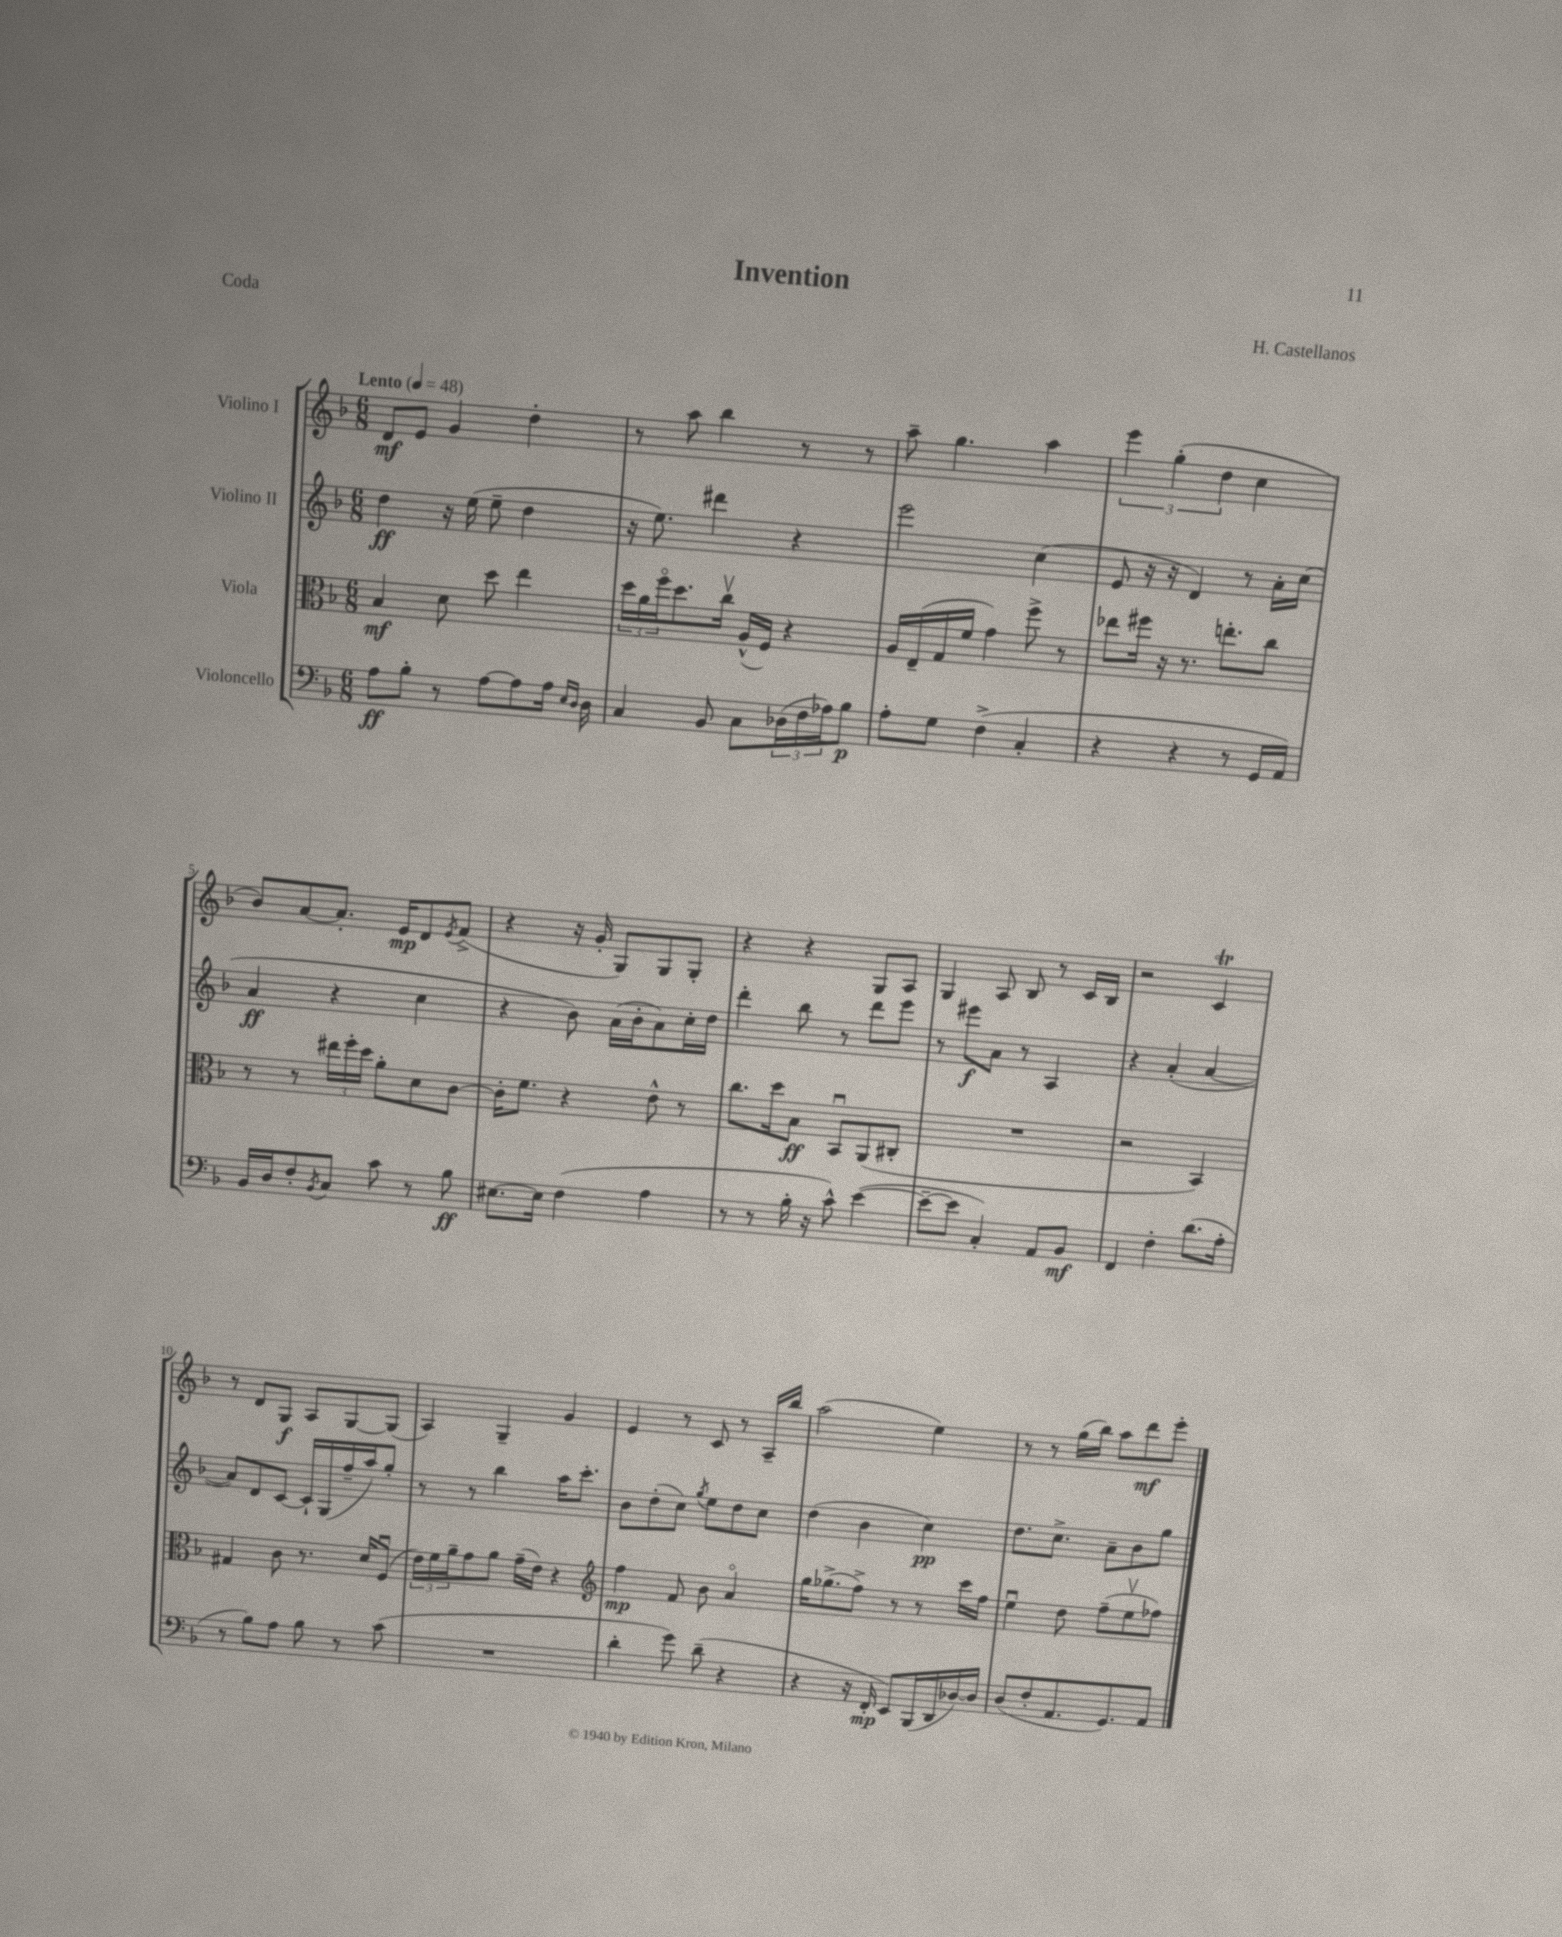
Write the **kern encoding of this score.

**kern	**dynam	**kern	**dynam	**kern	**dynam	**kern	**dynam
*part4	*part4	*part3	*part3	*part2	*part2	*part1	*part1
*staff4	*staff4	*staff3	*staff3	*staff2	*staff2	*staff1	*staff1
*I"Violoncello	*	*I"Viola	*	*I"Violino II	*	*I"Violino I	*
*clefF4	*	*clefC3	*	*clefG2	*	*clefG2	*
*k[b-]	*	*k[b-]	*	*k[b-]	*	*k[b-]	*
*M6/8	*	*M6/8	*	*M6/8	*	*M6/8	*
*MM48	*	*MM48	*	*MM48	*	*MM48	*
=1	=1	=1	=1	=1	=1	=1	=1
!	!	!	!	!	!	!LO:TX:a:B:t=Lento	!
8A\L	ff	4B-/	mf	4dd\	ff	8d/L	mf
8B-'\J	.	.	.	.	.	8e/J	.
8r	.	8d\	.	16r	.	4g/	.
.	.	.	.	(16ee\	.	.	.
[8A\L	.	8dd\	.	8ee~\	.	.	.
8A\]	.	4ee\	.	4dd\	.	4dd'\	.
16A\Jk	.	.	.	.	.	.	.
16qqE/LL	.	.	.	.	.	.	.
16qqD/JJ	.	.	.	.	.	.	.
16D\	.	.	.	.	.	.	.
=2	=2	=2	=2	=2	=2	=2	=2
4C/	.	24dd\LL	.	16r	.	8r	.
.	.	24a\	.	.	.	.	.
.	.	.	.	8.ee\)	.	.	.
.	.	24ff\J	.	.	.	.	.
.	.	8.dd\	.	.	.	8aa\	.
8BB-/	.	.	.	4ddd#X\	.	4bb-\	.
.	.	16ccv\Jk	.	.	.	.	.
8C\L	.	(16A^^/LL	.	.	.	.	.
.	.	16F/JJ)	.	.	.	.	.
(24D-X\L	.	4r	.	4r	.	8r	.
24F\	.	.	.	.	.	.	.
24A-X\J)	.	.	.	.	.	.	.
8B-\J	p	.	.	.	.	8r	.
=3	=3	=3	=3	=3	=3	=3	=3
8A'\L	.	16A/LL	.	2eee\	.	8aa~\	.
.	.	(16E~/	.	.	.	.	.
8G\J	.	16G/	.	.	.	4.gg\	.
.	.	16f/JJ	.	.	.	.	.
(4F^\	.	4g\)	.	.	.	.	.
4C'/	.	8ff^\	.	(4cc\	.	4aa\	.
.	.	8r	.	.	.	.	.
=4	=4	=4	=4	=4	=4	=4	=4
4r	.	8ee-X\L	.	8e/	.	6eee\	.
.	.	16ff#X\Jk	.	16r	.	.	.
.	.	.	.	.	.	(6gg'\	.
.	.	16r	.	16r	.	.	.
4r	.	8.r	.	4d/)	.	.	.
.	.	.	.	.	.	6dd\	.
.	.	8.een'\L	.	.	.	.	.
8r	.	.	.	8r	.	4cc\	.
16GG/LL	.	8cc\J	.	16a'\LL	.	.	.
16AA/JJ)	.	.	.	(16cc\JJ	.	.	.
!!LO:LB:g=z
=5	=5	=5	=5	=5	=5	=5	=5
16BB-/LL	.	8r	.	4a/	ff	8b-/L)	.
16D/J	.	.	.	.	.	.	.
8F'/	.	8r	.	.	.	[8a/	.
8qBB-/	.	.	.	.	.	.	.
8C/J	.	24ee#X\LL	.	4r	.	8.a'/J]	.
.	.	24ff'\	.	.	.	.	.
.	.	24dd\JJ	.	.	.	.	.
8c\	.	8a'\L	.	.	.	.	.
.	.	.	.	.	.	16e/KL	mp
8r	.	8d\	.	4cc\	.	8d/	.
.	.	.	.	.	.	8qe/	.
8B-\	ff	[8c\J	.	.	.	(8f^/J	.
=6	=6	=6	=6	=6	=6	=6	=6
[8.E#X\L	.	16c'\KL]	.	4r	.	4r	.
.	.	8.f\J	.	.	.	.	.
16E#\Jk]	.	.	.	.	.	.	.
(4F\	.	4r	.	8b-\)	.	16r	.
.	.	.	.	.	.	16g'/	.
.	.	.	.	(16a\LL	.	8G/L)	.
.	.	.	.	16b-'\J	.	.	.
4A\	.	8e^^\	.	8a\)	.	8G/	.
.	.	8r	.	16cc'\L	.	8G'/J	.
.	.	.	.	16dd\JJ	.	.	.
=7	=7	=7	=7	=7	=7	=7	=7
8r	.	8.cc\L	.	4ddd'\	.	4r	.
8r	.	.	.	.	.	.	.
.	.	16dd\k	.	.	.	.	.
16B-'\	.	8B-\J	ff	8bb-\	.	4r	.
16r	.	.	.	.	.	.	.
8c^^\)	.	8BB-u/L	.	8r	.	.	.
([4e\	.	(8AA/	.	8ddd\L	.	8G/L	.
.	.	8C#X'/J	.	8eee\J	.	8A/J	.
=8	=8	=8	=8	=8	=8	=8	=8
8e~\L_	.	2.r	.	8r	.	4G/	.
8e\J]	.	.	.	8eee#X\L	f	.	.
4C'/)	.	.	.	8a\J	.	8A/	.
.	.	.	.	8r	.	8B-/	.
8AA/L	.	.	.	4A/	.	8r	.
8BB-/J	mf	.	.	.	.	16c/LL	.
.	.	.	.	.	.	16B-/JJ	.
=9	=9	=9	=9	=9	=9	=9	=9
4FF/	.	2r	.	4r	.	2r	.
4F'\	.	.	.	(4a'/	.	.	.
(8.d\L	.	4BB-/)	.	[4a/	.	4cT/	.
16A'\Jk	.	.	.	.	.	.	.
!!LO:LB:g=z
=10	=10	=10	=10	=10	=10	=10	=10
8r	.	4G#X/	.	8a/L])	.	8r	.
8B-\L)	.	.	.	8d/	.	8d/L	.
8A\J	.	8c\	.	[8c/J	.	8G/J	f
8B-\	.	8.r	.	16c`/LL]	.	8A/L	.
.	.	.	.	(16G/	.	.	.
8r	.	.	.	16ff~/	.	[8G/	.
.	.	16d/KL	.	16aa/J)	.	.	.
(8c\	.	(8Fu/J	.	8gg'/J	.	(8G/J]	.
=11	=11	=11	=11	=11	=11	=11	=11
2.r	.	24e\LL)	.	8r	.	4A/)	.
.	.	24f\	.	.	.	.	.
.	.	24a~\J	.	.	.	.	.
.	.	8g\	.	8r	.	.	.
.	.	8a\J	.	4bb-\	.	4G~/	.
.	.	(16g~\LL	.	.	.	.	.
.	.	16e\JJ)	.	.	.	.	.
.	.	4r	.	16aa\KL	.	4g/	.
.	.	.	.	8.ccc'\J	.	.	.
=12	=12	=12	=12	=12	=12	=12	=12
*	*	*clefG2	*	*	*	*	*
4d'\	.	4ff\	mp	8b-\L	.	4e/	.
.	.	.	.	(8dd'\	.	.	.
8g\)	.	8f/	.	8cc\J)	.	8r	.
.	.	.	.	8qgg/	.	.	.
(8d~\	.	8b-\	.	8ee\L	.	8c/	.
4r	.	4a/	.	8dd\	.	8r	.
.	.	.	.	8cc\J	.	16A~/LL	.
.	.	.	.	.	.	16bb-/JJ	.
=13	=13	=13	=13	=13	=13	=13	=13
4r	.	16gg\KL	.	(4dd\	.	(2aa\	.
.	.	(8.gg-X^\	.	.	.	.	.
16r	.	8ff^\J)	.	4b-\	.	.	.
16FF'/	mp	.	.	.	.	.	.
8EE/L)	.	8r	.	.	.	.	.
(16BBB-/L	.	8r	.	4cc\)	pp	4ee\)	.
16DD/	.	.	.	.	.	.	.
[16D-X/)	.	16ccc\LL	.	.	.	.	.
16D-/JJ]	.	16ff\JJ	.	.	.	.	.
=14	=14	=14	=14	=14	=14	=14	=14
(8D/L	.	4eeu\	.	8.dd\L	.	8r	.
8F'/	.	.	.	.	.	8r	.
.	.	.	.	8.cc^\J	.	.	.
8.AA/	.	8dd\	.	.	.	(16gg\LL	.
.	.	.	.	.	.	16bb-\JJ)	.
.	.	(8ff~\L	.	8a~\L	.	8aa\L	.
8.GG/)	.	.	.	.	.	.	.
.	.	8eev\	.	8b-\	.	8ddd\	mf
8AA/J	.	8ff-X\J)	.	8gg\J	.	8eee'\J	.
==	==	==	==	==	==	==	==
*-	*-	*-	*-	*-	*-	*-	*-
